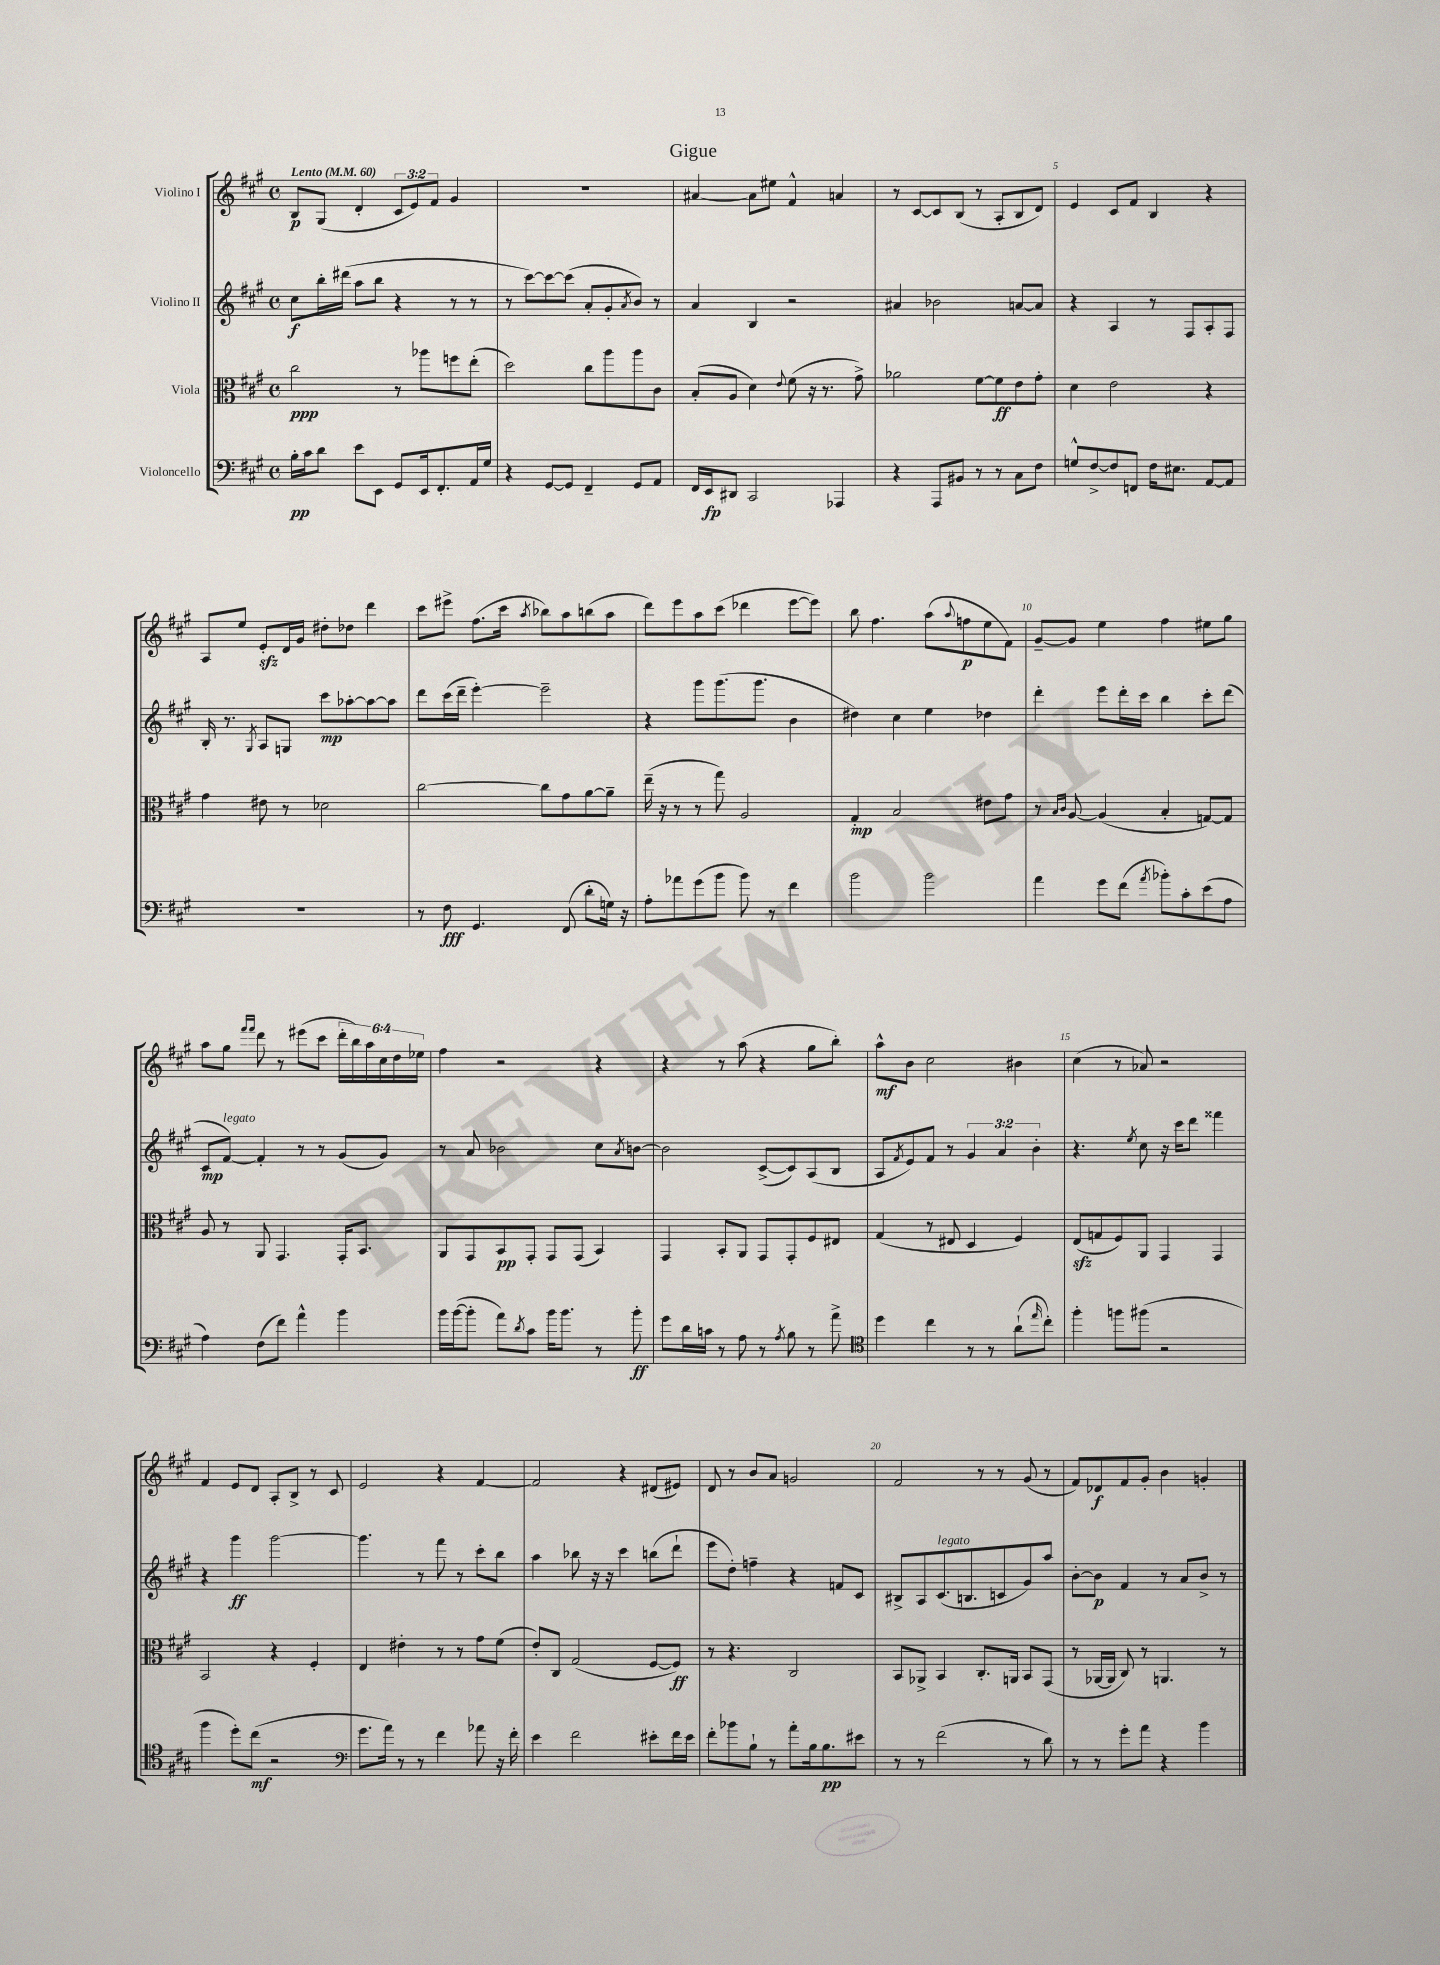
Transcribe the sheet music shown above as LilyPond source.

\header { title = "Gigue" }
<<
\new StaffGroup <<
\new Staff = "s0" \with { instrumentName = "Violino I" } {
    \clef treble \key a \major \defaultTimeSignature \time 4/4 \override Staff.TupletNumber.text = #tuplet-number::calc-fraction-text \tempo "Lento" 4 = 60
    b8\p gis8( d'4-. \tuplet 3/2 { cis'8 e'8) fis'8 } gis'4 |
    R1 |
    ais'4~ ais'8 eis''8 fis'4-^ a'4 |
    r8 cis'8~ cis'8 b8( r8 a8-. b8 d'8) |
    e'4 cis'8 fis'8 b4 r4 |
    a8 e''8 e'8-.\sfz d'16 gis'16 dis''8-. des''8 d'''4 |
    cis'''8 eis'''8-> fis''8.( cis'''16 \acciaccatura { a''8 } bes''8) a''8 b''8( a''8 |
    d'''8) e'''8 a''8 cis'''8( des'''4 e'''8~ e'''8) |
    b''8 fis''4. a''8( \appoggiatura { a''8 } f''8\p e''8 fis'8) |
    gis'8~-- gis'8 e''4 fis''4 eis''8 gis''8 |
    a''8 gis''8 \grace { fis'''16 fis'''16 } d'''8 r8 eis'''8( cis'''8 \tuplet 6/4 { d'''16-. b''16) a''16 cis''16 d''16 ees''16 } |
    fis''4 r2 r4 |
    r4 r8 a''8( r4 gis''8 b''8-.) |
    a''8-^\mf b'8 cis''2 bis'4 |
    cis''4( r8 aes'8) r2 |
    fis'4 e'8 d'8 a8-. b8-> r8 cis'8 |
    e'2 r4 fis'4~ |
    fis'2 r4 dis'8( eis'8) |
    d'8 r8 b'8 a'8 g'2 |
    fis'2 r8 r8 gis'8( r8 |
    fis'8) des'8\f fis'8 gis'8-. b'4 g'4-. \bar "|." |
}
\new Staff = "s1" \with { instrumentName = "Violino II" } {
    \clef treble \key a \major \defaultTimeSignature \time 4/4 \override Staff.TupletNumber.text = #tuplet-number::calc-fraction-text
    cis''8\f b''16-. dis'''16( a''8 b''8 r4 r8 r8 |
    r8 cis'''8~) cis'''8~ cis'''8( a'8-. gis'8-. \acciaccatura { a'8 } b'8) r8 |
    a'4 b4 r2 |
    ais'4 bes'2 a'8~ a'8 |
    r4 a4 r8 fis8 a8-. fis8 |
    b16-. r8. \acciaccatura { gis8 } a8 g8 cis'''8\mp aes''8~-. aes''8~ aes''8 |
    d'''8 cis'''16( d'''16-- e'''4~-.) e'''2-- |
    r4 gis'''8 gis'''8.( gis'''8. b'4 |
    dis''4) cis''4 e''4 des''4 |
    d'''4-. e'''8 d'''16-. cis'''16 b''4 cis'''8-. d'''8( |
    cis'8\mp fis'8~^\markup { \italic "legato" }) fis'4-. r8 r8 gis'8( gis'8) |
    r8 a'8 bes'2 cis''8 \acciaccatura { a'8 } b'8~ |
    b'2 cis'8~->( cis'8) a8( b8 |
    a8 \acciaccatura { fis'8 } e'8) fis'8 r8 \tuplet 3/2 { gis'4 a'4 b'4-. } |
    r4. \acciaccatura { e''8 } cis''8 r16 cis'''16 d'''8 fisis'''4 |
    r4 gis'''4\ff gis'''2~ |
    gis'''4. r8 fis'''8 r8 cis'''8-. b''8 |
    a''4 bes''8 r16 r16 cis'''4 b''8( d'''8-! |
    e'''8 d''8-.) f''4-- r4 f'8 cis'8 |
    bis8-> a8 cis'8.^\markup { \italic "legato" }( b8. c'8 gis'8) a''8 |
    b'8~-. b'8\p fis'4 r8 a'8 b'8-> r8 \bar "|." |
}
\new Staff = "s2" \with { instrumentName = "Viola" } {
    \clef alto \key a \major \defaultTimeSignature \time 4/4
    cis''2\ppp r8 aes''8 f''8 e''8-.( |
    d''2) cis''8 a''8 a''8 cis'8 |
    b8-.( a8 d'4) \appoggiatura { e'8 } fis'8( r16 r8. gis'8->) |
    aes'2 fis'8~ fis'8\ff e'8 gis'8-. |
    d'4 e'2 r4 |
    gis'4 eis'8 r8 des'2 |
    cis''2~ cis''8 gis'8 a'8~ a'8-- |
    e''16--( r16 r8 r8 gis''8) a2 |
    gis4-.\mp b2 eis'8 gis'8 |
    r8 \grace { b16 cis'16 } a8~ a4( b4-. g8~) g8 |
    a8 r8 a,8 gis,4. gis,16-. b,8. |
    a,8 gis,8 b,8\pp gis,8-. gis,8 gis,8( b,4) |
    gis,4 b,8-. a,8 gis,8 gis,8-. fis8 eis8 |
    gis4( r8 eis8 d4 fis4) |
    e8\sfz( g8 fis8) a,8 gis,4 gis,4 |
    b,2 r4 fis4-. |
    e4 eis'4-. r8 r8 gis'8 fis'8( |
    e'8-.) cis8 gis2( fis8~ fis8\ff) |
    r8 r4. cis2 |
    b,8 aes,8-> b,4 cis8.-. a,16 b,8 gis,8( |
    r8 aes,16~ aes,16 cis8) r8 a,4. r8 \bar "|." |
}
\new Staff = "s3" \with { instrumentName = "Violoncello" } {
    \clef bass \key a \major \defaultTimeSignature \time 4/4
    b16-.\pp cis'16 d'8 e'8 e,8 gis,8 e,16 fis,8.-. a,16 gis16 |
    r4 gis,8~ gis,8 fis,4-- gis,8 a,8 |
    fis,16 e,16\fp dis,8 cis,2 aes,,4 |
    r4 a,,8 bis,8 r8 r8 cis8 fis8 |
    g8-^ fis8~-> fis8 f,8 fis16 eis8. a,8~ a,8 |
    R1 |
    r8 fis8\fff gis,4. fis,8( d'8-. g16) r16 |
    a8-. aes'8 gis'8( b'8 b'8) r8 fis'4 |
    b'2 b'2 |
    a'4 gis'8 fis'8( \acciaccatura { a'8 } bes'8-.) cis'8-. e'8( a8 |
    a4) fis8( fis'8) a'4-^ b'4 |
    b'16 b'16~( b'8-. a'8) \acciaccatura { d'8 } cis'8 b'16 b'8. r8 b'8-.\ff |
    gis'8 d'16 c'16 r8 a8 r8 \acciaccatura { a8 } b8 r8 a'8-> |
    \clef tenor d''4 cis''4 r8 r8 a'8-!( \grace { e''16 } cis''8-.) |
    fis''4-. f''8 fis''8( r2 |
    fis''4 d''8-.) cis''8\mf( r2 |
    \clef bass gis'8. a'16) r8 r8 fis'4 aes'8 r16 fis'16-. |
    e'4 fis'2 eis'8-. fis'16 eis'16 |
    fis'8-. bes'8 b8-! r8 a'8-. b16 b8.\pp eis'8 |
    r8 r8 fis'2( r8 d'8) |
    r8 r8 gis'8-. a'8 r4 b'4 \bar "|." |
}
>>
>>
\layout { \context { \Score \override BarNumber.break-visibility = ##(#f #t #t) barNumberVisibility = #(every-nth-bar-number-visible 5) } }
